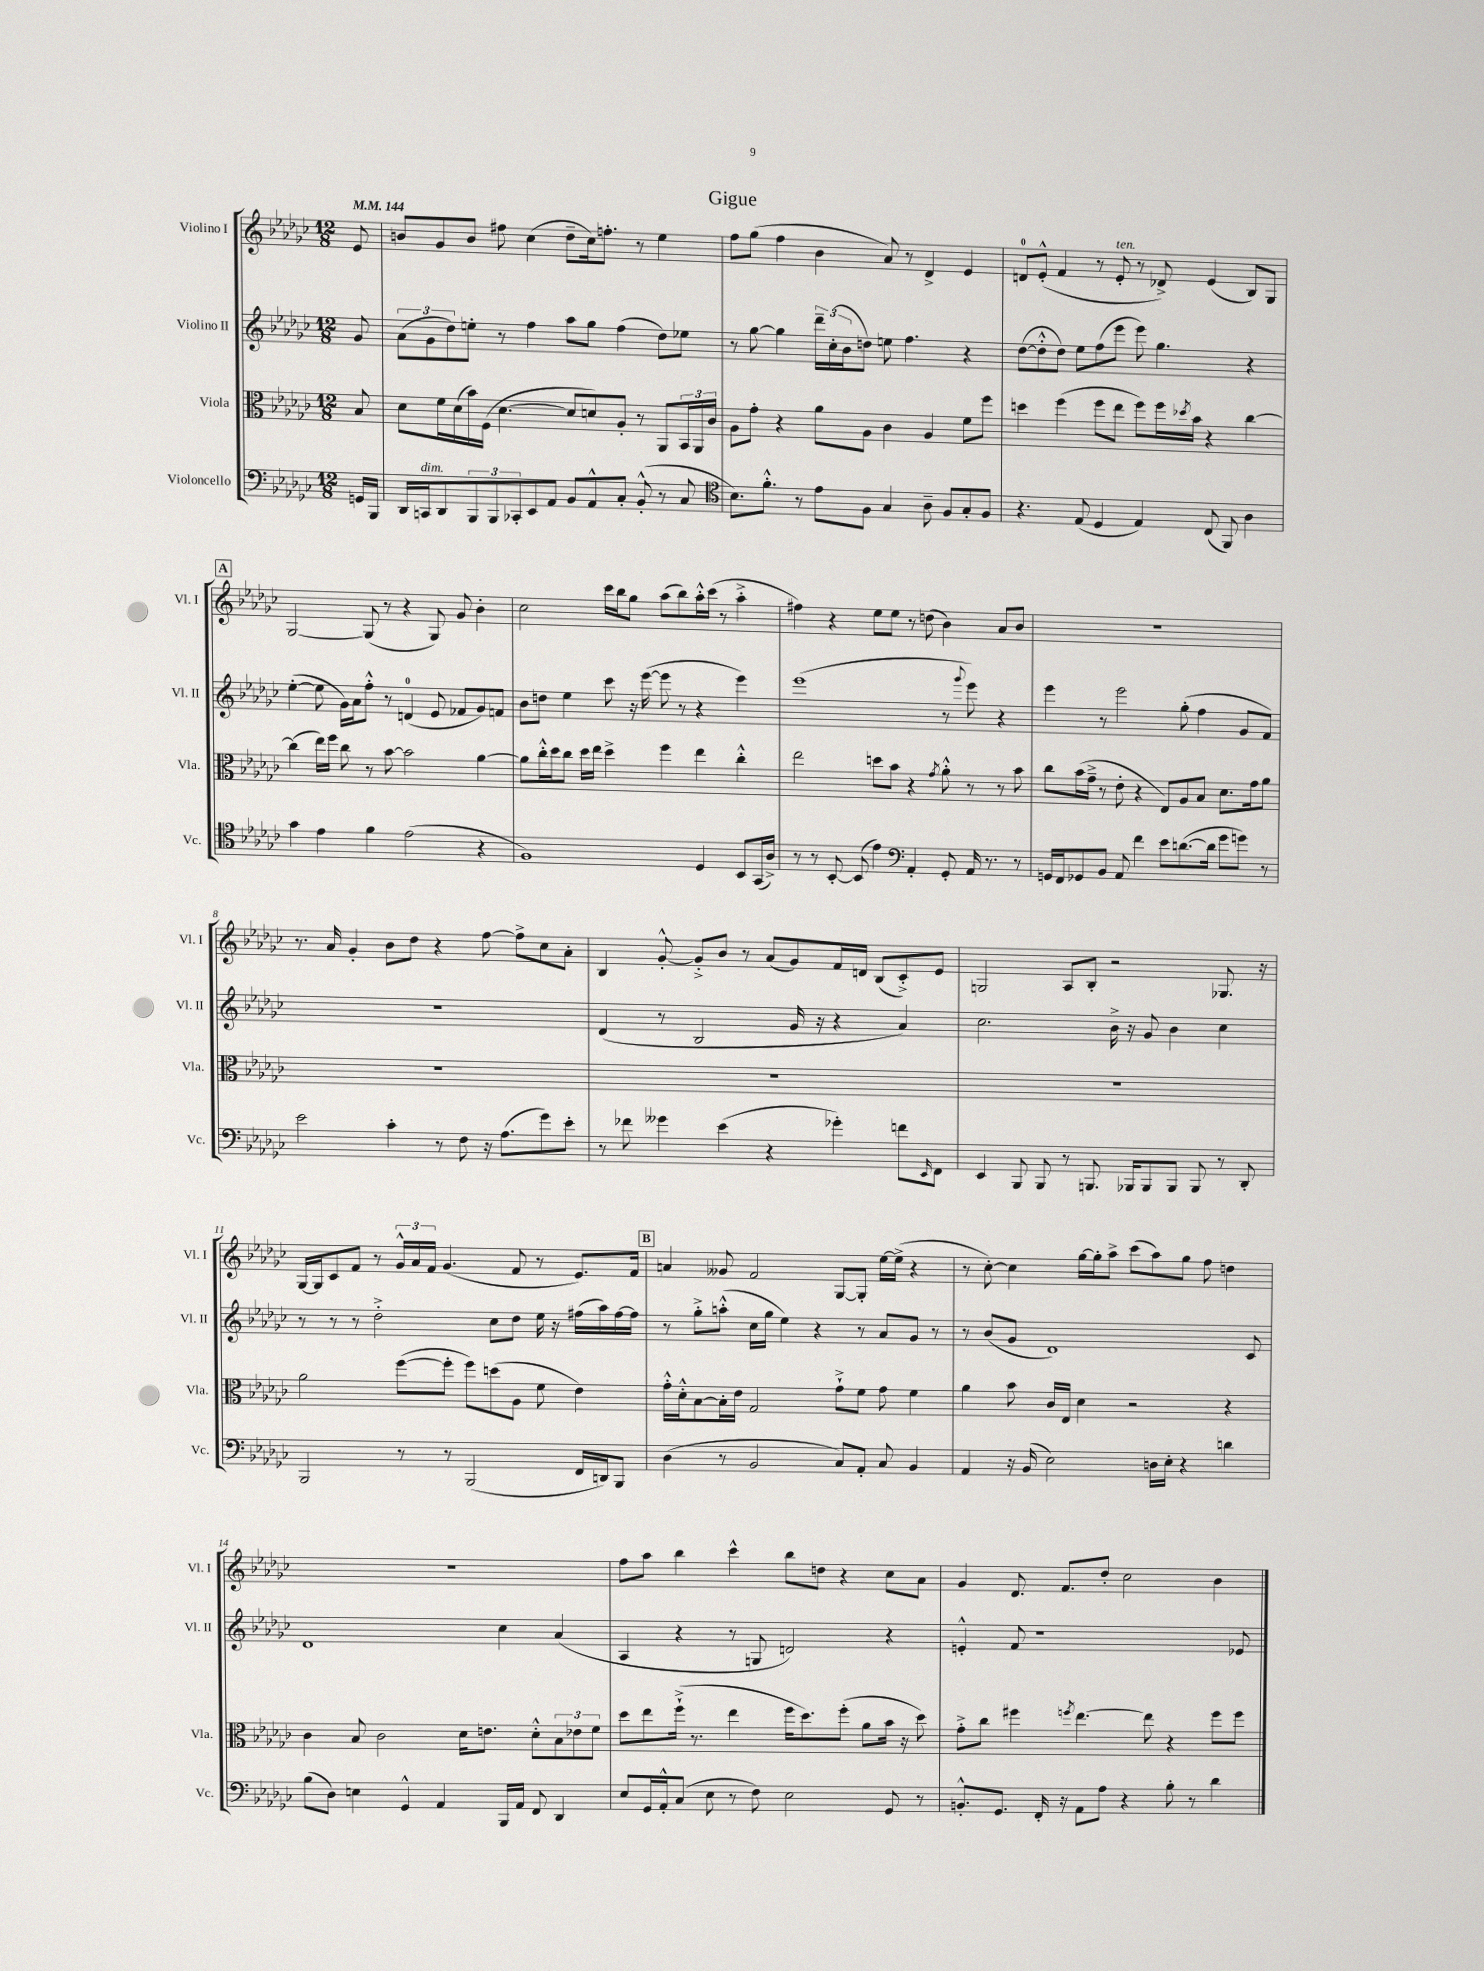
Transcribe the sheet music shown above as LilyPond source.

\header { title = "Gigue" }
<<
\new StaffGroup <<
\new Staff = "s0" \with { instrumentName = "Violino I" shortInstrumentName = "Vl. I" } {
    \clef treble \key ges \major \numericTimeSignature \time 12/8 \partial 8 \tempo 4 = 144
    ees'8 |
    b'8 ges'8 b'8 fis''8 ces''4( des''8-- ces''16) f''8.-. r8 ees''4 |
    f''8 ges''8( f''4 bes'4 aes'8) r8 des'4-> ees'4 |
    d'8-0 ees'8-.-^( f'4 r8 ees'8-.^\markup { \italic "ten." } r8 des'8->) ees'4( bes8) ges8 |
    \mark \markup { \box "A" } ges2~ ges8( r8 r4 ges8) ges'8 bes'4-. |
    ces''2 ces'''16 bes''16 ges''8 aes''8( bes''8) aes''16-.-^ ces'''16( r8 aes''4-.-> |
    fis''4) r4 ees''8 ees''8 r8 d''8( bes'4) aes'8 bes'8 |
    R1. |
    r8. aes'16 ges'4-. bes'8 des''8 r4 f''8~ f''8-> ces''8 aes'8-. |
    bes4 ges'8~-.-^ ges'8-.-> bes'8 r8 aes'8( ges'8) f'16 d'16 bes8( ces'8-.->) ees'8 |
    g2 aes8 bes8-. r2 ges8. r16 |
    ges16~ ges16 ces'8 f'8 r8 \tuplet 3/2 { ges'16-^ aes'16 f'16 } ges'4.( f'8 r8 ees'8.) f'16 |
    \mark \markup { \box "B" } a'4 geses'8 f'2 ges8~ ges8-. ees''16~ ees''16->( r4 |
    r8 ces''8~-.) ces''4 ges''16~ ges''16-. aes''8-> ces'''8( aes''8) ges''8 f''8 d''4 |
    R1. |
    f''8 aes''8 bes''4 ces'''4-^ bes''8 d''8 r4 ces''8 aes'8 |
    ges'4 des'8. f'8. des''8-. ces''2 bes'4 \bar "|." |
}
\new Staff = "s1" \with { instrumentName = "Violino II" shortInstrumentName = "Vl. II" } {
    \clef treble \key ges \major \numericTimeSignature \time 12/8 \partial 8
    ges'8 |
    \tuplet 3/2 { aes'8( ges'8 des''8) } e''8-. r8 f''4 aes''8 ges''8 f''4( des''8) ees''8 |
    r8 ges''8~ ges''4 \tuplet 3/2 { des'''16-- ces''16-.( bes'16 } d''8) e''8 f''4. r4 |
    des''8~( des''8-.-^ des''8) ees''8 f''8( ees'''8 ees'''8) ges''4. r4 |
    \mark \markup { \box "A" } ees''4~-.( ees''8 ges'16) aes'16 f''8-.-^ r8 d'4-0( ees'8 fes'8 ges'8) f'8 |
    bes'8 d''8 ees''4 ces'''8 r16 ees'''16~( ees'''8 r8 r4 ees'''4) |
    ees'''1( r8 \appoggiatura { ges'''8 } ees'''8) r4 |
    ees'''4 r8 ees'''2 ges''8-.( f''4 ges'8 f'8) |
    R1. |
    des'4( r8 bes2 ges'16 r16 r4 aes'4) |
    ces''2. bes'16-> r16 ges'8 bes'4 ces''4 |
    r8 r8 r8 des''2-.-> ces''8 des''8 ees''16 r16 fis''16( aes''16) fis''16~ fis''16 |
    \mark \markup { \box "B" } r8 ges''8-.-> a''8-.-^( ces''16 ges''16 ees''4) r4 r8 aes'8 ges'8 r8 |
    r8 bes'8( ges'8 des'1) ces'8 |
    des'1 ces''4 aes'4( |
    aes4 r4 r8 g8 d'2) r4 |
    e'4-.-^ f'8 r1 ees'8 \bar "|." |
}
\new Staff = "s2" \with { instrumentName = "Viola" shortInstrumentName = "Vla." } {
    \clef alto \key ges \major \numericTimeSignature \time 12/8 \partial 8
    bes8 |
    des'8 f'16 des'16( bes'16) f16( des'4.~ des'8 d'8) aes8-. r8 aes,8 \tuplet 3/2 { bes,16 aes,16 ces'16 } |
    aes8 ges'8-. r4 aes'8 aes8 ces'4 aes4 f'8 f''8 |
    d''4 f''4( f''8 ees''8 f''8) f''16 \acciaccatura { des''8 } bes'16 r4 ces''4~ |
    \mark \markup { \box "A" } ces''4( ees''16) f''16 ces''8 r8 bes'8~ bes'2 aes'4~ |
    aes'8 ces''16-.-^ des''16 ces''8 des''16 ees''16 des''4-> f''4 ees''4 ces''4-.-^ |
    ees''2 d''8 bes'8 r4 \acciaccatura { ges'8 } aes'8-.-^ r8 r8 bes'8 |
    ces''8 bes'16( ges'16---> r8 ees'8-. r4 ees8) aes8 bes8 des'8. ges'16 aes'8 |
    R1. |
    R1. |
    R1. |
    aes'2 f''8~( f''8-. f''8) d''8( aes8 f'8 ees'4) |
    \mark \markup { \box "B" } ges'16-.-^ des'16-.-^ bes8~ bes16-. ees'16 ges2 ges'8-!-> f'8 ges'8 f'4 |
    aes'4 bes'8 ces'16 ees16 des'4 r2 r4 |
    ces'4 bes8 ces'2 des'16 e'8. des'8-.-^ \tuplet 3/2 { bes8 ees'8 f'8 } |
    des''8 ees''8 f''16-!->( r8. ees''4 f''16 des''8.) f''8-.( aes'8 bes'16 r16 des''8) |
    ges'8-.-> ces''8 fis''4 \acciaccatura { f''8 } ees''4.~ ees''8 r4 f''8 f''8 \bar "|." |
}
\new Staff = "s3" \with { instrumentName = "Violoncello" shortInstrumentName = "Vc." } {
    \clef bass \key ges \major \numericTimeSignature \time 12/8 \partial 8
    g,16 bes,,16 |
    des,16 c,16^\markup { \italic "dim." } des,8 \tuplet 3/2 { bes,,8 bes,,8 ces,8-. } ees,8 aes,8 bes,8 aes,8-^ ces8-. bes,8-.-^( r8 ces8 |
    \clef tenor bes8.) f'8.-.-^ r8 ees'8 f8 ges4 aes8-- f8 ges8-. f8 |
    r4. ees8( des4 ees4) ces8( f,8) aes4 |
    \mark \markup { \box "A" } ges'4 ees'4 f'4 ees'2( r4 |
    f1) des4 bes,8 ges,16( aes16->) |
    r8 r8 bes,8~-. bes,8( ees'4) \clef bass aes,4-. ges,8-. aes,16 r8. r8 |
    g,16 f,16 ges,8 bes,8 aes,8 f'4 ees'8 d'8.~( d'16 ges'8 g'8) r8 |
    ees'2 ces'4-. r8 f8 r16 aes8.( ges'8) ees'8-. |
    r8 fes'8 geses'4 ees'4( r4 ges'4-.) f'8 \grace { ees,16 } f,8 |
    ees,4 bes,,8 bes,,8 r8 b,,8. bes,,16 bes,,8 bes,,8 bes,,8 r8 des,8-. |
    bes,,2 r8 r8 bes,,2( f,16 d,16) bes,,8 |
    \mark \markup { \box "B" } des4( r8 bes,2 ces8) aes,8-. ces8 bes,4 |
    aes,4 r16 bes,16( ees2) d16 ees16-. r4 d'4 |
    bes8( des8) e4 ges,4-^ aes,4 bes,,16 aes,16 f,8 des,4 |
    ees8 ges,16 aes,16-.-^ ces8( ees8 r8 f8) ees2 ges,8 r8 |
    b,8.-.-^ ges,8. f,16-. r16 aes,8 aes8 r4 bes8-. r8 des'4 \bar "|." |
}
>>
>>
